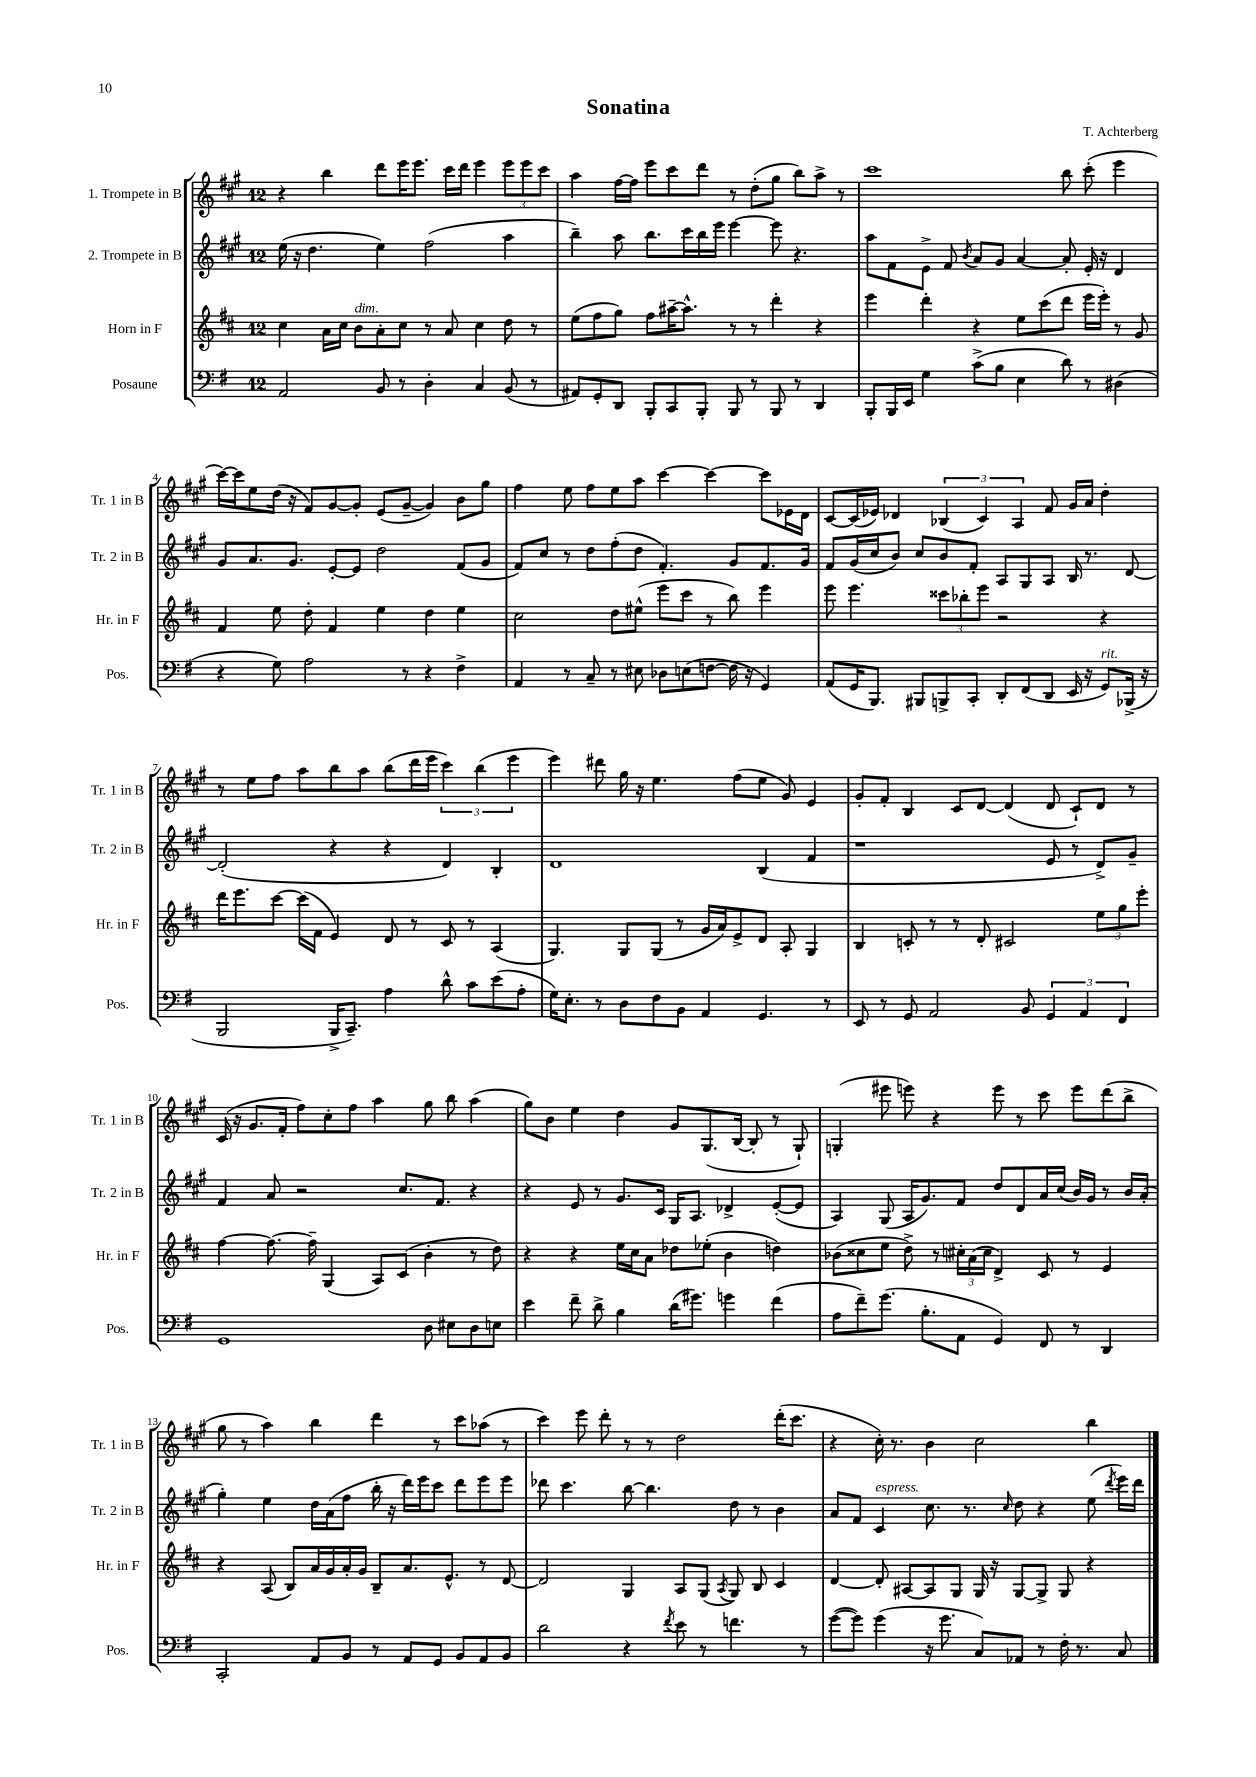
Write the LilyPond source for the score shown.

\header { title = "Sonatina" composer = "T. Achterberg" }
<<
\new StaffGroup <<
\new Staff = "s0" \with { instrumentName = "1. Trompete in B" shortInstrumentName = "Tr. 1 in B" } {
    \clef treble \key a \major \once \override Staff.TimeSignature.style = #'single-digit \time 12/8
    \autoBeamOff r4 b''4 d'''8[ e'''16 e'''8.] cis'''16[ d'''16] e'''4 \tuplet 3/2 { e'''8[ e'''8 cis'''8] } |
    a''4 fis''16[~ fis''16] e'''8[ cis'''8 d'''8] r8 d''8[-.( gis''8] b''8[) a''8]-> r8 |
    cis'''1 b''8 cis'''8-.( e'''4 |
    cis'''16[~) cis'''16 e''8 d''16]( r16 fis'8[) gis'8~ gis'8]-. e'8[( gis'8]~-- gis'4) b'8[ gis''8] |
    fis''4 e''8 fis''8[ e''8 a''8] cis'''4~ cis'''4~ cis'''8[ ees'16 d'16] |
    cis'8[~ cis'16( ees'16]) des'4 \tuplet 3/2 { bes4( cis'4) a4 } fis'8 gis'16[ a'16] d''4-. |
    r8 e''8[ fis''8] a''8[ b''8 a''8] b''8[( d'''16 e'''16] \tuplet 3/2 { cis'''4) b''4( e'''4 } |
    e'''4) dis'''8 gis''16 r16 e''4. fis''8[( e''8] gis'8) e'4 |
    gis'8[-. fis'8]-. b4 cis'8[ d'8]~ d'4( d'8 cis'8[-!) d'8] r8 |
    cis'16( r16 gis'8.[ fis'16]-. fis''8[) cis''8-. fis''8] a''4 gis''8 b''8 a''4( |
    gis''8[) b'8] e''4 d''4 gis'8[ gis8.( b16]~ b8-. r8 gis8-!) |
    g4-.( eis'''8 e'''8) r4 e'''8 r8 cis'''8 e'''8[ d'''8( b''8]-> |
    gis''8 r8 a''4) b''4 d'''4 r8 cis'''8[ aes''8]( r8 |
    cis'''4) e'''8 d'''8-. r8 r8 d''2 d'''16[-.( cis'''8.] |
    r4 cis''16-.) r8. b'4 cis''2 b''4 \bar "|." |
}
\new Staff = "s1" \with { instrumentName = "2. Trompete in B" shortInstrumentName = "Tr. 2 in B" } {
    \clef treble \key a \major \once \override Staff.TimeSignature.style = #'single-digit \time 12/8
    \autoBeamOff e''16( r16 d''4. e''4) fis''2( a''4 |
    b''4--) a''8 b''8.[ cis'''16 b''16 e'''16] e'''4~ e'''8 r4. |
    a''8[ fis'8 e'8]-> fis'8 \acciaccatura { b'8 } a'8[ gis'8] a'4~ a'8-. e'16-. r16 d'4 |
    gis'8[ a'8. gis'8.] e'8[~-. e'8] d''2 fis'8[( gis'8] |
    fis'8[) cis''8] r8 d''8[ fis''8-.( d''8] fis'4.-.) gis'8[ fis'8. gis'16] |
    fis'8[ gis'16( cis''16 b'8]) cis''8[ b'8 fis'8]-. a8[ gis8 a8] b16 r8. d'8~ |
    d'2-.( r4 r4 d'4) b4-. |
    d'1 b4( fis'4 |
    r1 e'8 r8 d'8[->) gis'8]-- |
    fis'4 a'8 r2 cis''8.[ fis'8.] r4 |
    r4 e'8 r8 gis'8.[ cis'16] gis16[ a8.] des'4-> e'8[~-.( e'8] |
    a4) gis8( a16[ gis'8.) fis'8] d''8[ d'8 a'16 cis''16]( b'16[) gis'16] r8 b'16[ a'16]-.( |
    gis''4-.) e''4 d''16[ a'16( fis''8] b''16-. r16 d'''16[) e'''16 cis'''8] d'''8[ e'''8 e'''8] |
    des'''8 cis'''4. b''8~ b''4. d''8 r8 b'4 |
    a'8[ fis'8] cis'4^\markup { \italic "espress." } cis''8. r8. \grace { cis''16 } d''8 r4 e''8( \acciaccatura { d'''8 } e'''16[) d'''16] \bar "|." |
}
\new Staff = "s2" \with { instrumentName = "Horn in F" shortInstrumentName = "Hr. in F" } {
    \clef treble \key d \major \once \override Staff.TimeSignature.style = #'single-digit \time 12/8
    \autoBeamOff cis''4 a'16[ cis''16] b'8[^\markup { \italic "dim." } a'8-. cis''8] r8 a'8 cis''4 d''8 r8 |
    e''8[( fis''8 g''8]) fis''8[ ais''16~-- ais''8.]-^ r8 r8 d'''4-. r4 |
    e'''4 d'''4-. r4 e''8[ cis'''8( d'''8] e'''16[ e'''16]-.) r8 g'8 |
    fis'4 e''8 d''8-. fis'4 e''4 d''4 e''4 |
    cis''2 d''8[ eis''8]-^( e'''8[ cis'''8] r8 b''8) e'''4 |
    e'''8 e'''4. \tuplet 3/2 { cisis'''8[ bes''8-. e'''8] } r2 r4 |
    d'''16[ e'''8. cis'''8]~ cis'''16[( fis'16] e'4) d'8 r8 cis'8 r8 a4( |
    g4.) g8[ g8]( r8 g'16[ a'16) e'8-> d'8] a8-. g4 |
    b4 c'8-. r8 r8 d'8-. cis'2 \tuplet 3/2 { e''8[ g''8 e'''8]-. } |
    fis''4~ fis''8.~ fis''16-- g4( a8[) cis'8]( b'4-. r8 d''8) |
    r4 r4 e''16[ cis''16 a'8] des''8[ ees''8]-.( b'4 d''4) |
    bes'8[( cisis''8 e''8] d''8->) r8 \tuplet 3/2 { cis''16[-. a'16( cis''16] } d'4->) cis'8 r8 e'4 |
    r4 a8( b8[) a'16 g'16 a'16-. g'16] b8[-- a'8. e'8.]-^ r8 d'8~ |
    d'2 g4 a8[ g8]( \acciaccatura { a8 } g8) b8 cis'4 |
    d'4~ d'8-. ais8[~ ais8 g8] g16 r16 g8[~ g8]-> g8 r4 \bar "|." |
}
\new Staff = "s3" \with { instrumentName = "Posaune" shortInstrumentName = "Pos." } {
    \clef bass \key g \major \once \override Staff.TimeSignature.style = #'single-digit \time 12/8
    \autoBeamOff a,2 b,8 r8 d4-. c4 b,8( r8 |
    ais,8[) g,8-. d,8] b,,8[-. c,8 b,,8]-. b,,8 r8 b,,8 r8 d,4 |
    b,,8[-. b,,16 e,16] g4 c'8[->( b8] e4 d'8) r8 dis4( |
    r4 g8) a2 r8 r4 fis4-> |
    a,4 r8 c8-- r8 eis8 des8[ e8( f8]~ f16 r16 g,4) |
    a,8[( g,16 b,,8.]) bis,,8[ b,,8-> c,8]-. d,8[-. fis,8( d,8] e,16 r16 g,8[^\markup { \italic "rit." }) bes,,16]->( r16 |
    b,,2 b,,16[-> c,8.]--) a4 d'8-^ c'8[ e'8( a8]-. |
    g16[) e8.]-. r8 d8[ fis8 b,8] a,4 g,4. r8 |
    e,8 r8 g,8 a,2 b,8 \tuplet 3/2 { g,4 a,4 fis,4 } |
    g,1 d8 eis8[ d8 e8] |
    e'4 fis'8-- d'8-> b4 d'16[( gis'8.]) g'4 fis'4( |
    a8[ fis'8--) g'8.]( b8.[-. a,8] g,4) fis,8 r8 d,4 |
    c,2-. a,8[ b,8] r8 a,8[ g,8] b,8[ a,8 b,8] |
    d'2 r4 \acciaccatura { fis'8 } e'8 r8 f'4. r8 |
    g'8[~( g'8]) g'4( r16 g'8. c8[) aes,8] r8 fis16-. r8. c8 \bar "|." |
}
>>
>>
